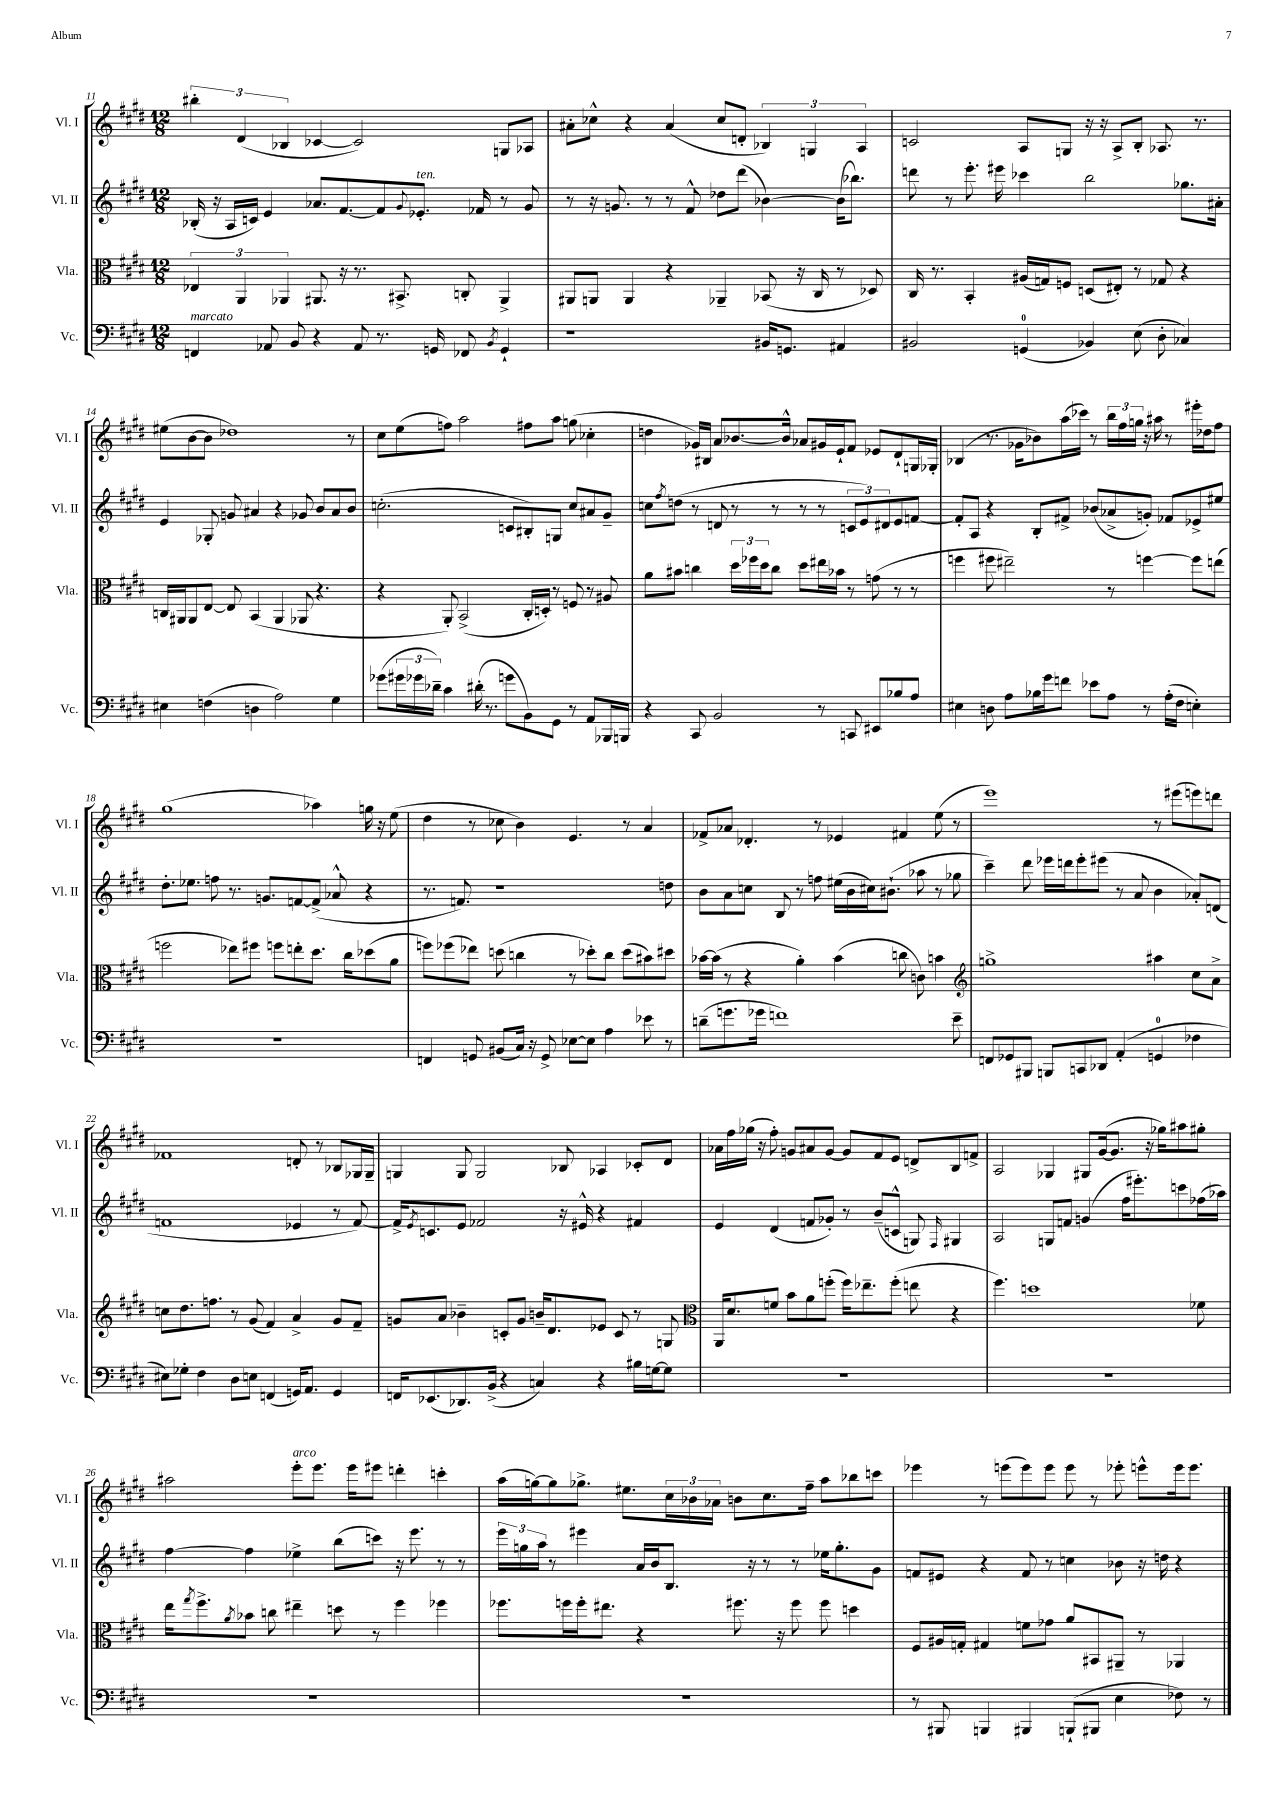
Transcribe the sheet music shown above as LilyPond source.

<<
\new StaffGroup <<
\new Staff = "s0" \with { instrumentName = "Vl. I" shortInstrumentName = "Vl. I" } {
    \clef treble \key e \major \numericTimeSignature \time 12/8
    \tuplet 3/2 { bis''4-. dis'4( bes4 } ces'4~ ces'2) g8 aes8 |
    ais'8-. ces''8-^ r4 ais'4( ces''8 d'8-. \tuplet 3/2 { bes4) g4 a4 } |
    c'2 a8 g8 r16 r16 a8-> b8-. aes8. r8. |
    eis''8( b'8~ b'8 des''1) r8 |
    cis''8 e''8( f''8) a''2 fis''8 a''8 g''8( ces''4-. |
    d''4 ges'16) bis16 a'8 bes'8.~ bes'16-^ aes'8 gis'16 e'16-! fis'8 ees'8 dis'8-! g16 ges16-. |
    bes4( r8. ges'16 bes'8) a''16( ces'''16) r8 \tuplet 3/2 { b''16 fis''16 g''16 } r16 ais''16 r8 eis'''16-. des''16 fis''8 |
    gis''1( aes''4) g''16 r16 e''8( |
    dis''4 r8 ces''8 b'4) e'4. r8 a'4 |
    fes'8-> aes'8 des'4.-. r8 ees'4 fis'4 e''8( r8 |
    e'''1) r8 eis'''8( e'''8) d'''8 |
    fes'1 d'8-. r8 bes8 ges16 ges16-- |
    g4 g8 g2 bes8 aes4 ces'8-. dis'8 |
    aes'16 fis''16 ges''16( r16 fis''8-.) g'8 ais'8 g'8~ g'8 fis'8 e'8 d'8-> b8 f'8-> |
    a2 ges4 gis8 gis'16~( gis'8. r16 ges''16) ais''8 gis''8-. |
    ais''2 e'''8-.^\markup { \italic "arco" } e'''8. e'''16 eis'''8 d'''4-. c'''4-. |
    a''16( g''16~) g''8 ges''8.-> eis''8. \tuplet 3/2 { cis''16 bes'16 aes'16 } b'8 cis''8. fis''16-- a''8 bes''8 c'''8 |
    ees'''4 r8 e'''8( e'''8) e'''8 e'''8 r8 ees'''8-. e'''8-^ e'''16 e'''8. \bar "|." |
}
\new Staff = "s1" \with { instrumentName = "Vl. II" shortInstrumentName = "Vl. II" } {
    \clef treble \key e \major \numericTimeSignature \time 12/8
    bes16-.( r16 a16 c'16) e'4 aes'8. fis'8.~ fis'8 \appoggiatura { gis'8 } ees'8.-.^\markup { \italic "ten." } fes'16 r8 gis'8 |
    r8 r16 g'8. r8 r8 fis'8-^ des''8 dis'''8( bes'4~) bes'16( bes''8.) |
    d'''8 r8 e'''8.-. eis'''16 ces'''4 b''2 ges''8. ais'16-. |
    e'4 ges8-. g'8 ais'4 r4 ges'8 b'8 ais'8 b'8 |
    c''2.-.( c'8 bis8-.) g8 c''8 ais'8 gis'8-- |
    c''8 \acciaccatura { fis''8 } d''8( r8 d'8 r8 r8 r8 r8 \tuplet 3/2 { c'8 e'8) dis'8 } e'8 f'8~ |
    f'8-. a8 r4 b8-. fis'8-> bes'8( aes'8-> g'8-.) fes'8 ees'8-> eis''8 |
    dis''8.-. ees''8. f''8 r8. g'8. f'8~ f'8->( aes'8-^ r4 |
    r8. f'8.) r1 d''8 |
    b'8 a'8 c''8 b8 r8 f''8 eis''16( b'16 cis''16) bis'8.-!( aes''8 r8 ges''8 |
    cis'''4--) dis'''8 ees'''16 d'''16 ees'''8-. eis'''8( r8 a'8 b'4 aes'8-.) d'8( |
    f'1 ees'4 r8 f'8~) |
    f'16-> \acciaccatura { e'8 } c'8. e'8 fes'2 r16 eis'16-^ r4 fis'4 |
    e'4 dis'4( f'8 ges'8-.) r8 b'8--( c'8-^ g8) \grace { fis16 } gis4 |
    a2 g8 f'8 g'4( fis''16 eis'''8.-.) c'''8 fes''16( aes''16) |
    fis''4~ fis''4 ees''4-> b''8( c'''8) r16 e'''8. r8 r8 |
    \tuplet 3/2 { e'''16 g''16 a''16 } r8 eis'''4 a'16 b'16 b8. r16 r8 r8 ees''16 g''8.-. gis'8 |
    f'8 eis'8 r4 f'8 r8 c''4 bes'8 r16 d''16 r4 \bar "|." |
}
\new Staff = "s2" \with { instrumentName = "Vla." shortInstrumentName = "Vla." } {
    \clef alto \key e \major \numericTimeSignature \time 12/8
    \tuplet 3/2 { ees4 a,4 aes,4 } ais,8. r16 r8. bis,8.-> c8-. ais,4-> |
    ais,8 a,8 a,4 r4 aes,4-- bes,8( r16 cis16 r8 des8) |
    cis16 r8. b,4-. ais16( g16) f8 d8( eis8-.) r8 ges8 r4 |
    c16 ais,16 ais,8 e8~ e8 b,4( ais,4 aes,8 r4. |
    r4 a,8-.) b,2->( cis16-. d16-.) r8 f8 r8 ais8 |
    a'8 bis'8 c''4 \tuplet 3/2 { dis''16 fes''16 dis''16 } c''8 dis''8 eis''16 bes'16 r8 g'8( r8 r8 |
    f''4 fis''8 eis''2--) r8 f''4~ f''8 e''8( |
    f''2 ees''8) fis''8 f''8 e''8-. dis''8. cis''16 des''8( a'8 |
    f''8) fes''8( ees''8) d''8( c''4 r8 des''8-.) c''8 des''8( bis'8) dis''8 |
    bes'16~ bes'16( r8 r4 a'4-.) bes'4( c''8 c'8) b'4 |
    \clef treble g''1-> ais''4 cis''8 a'8-> |
    c''8 dis''8. f''8. r8 gis'8( fis'4) a'4-> gis'8 fis'8-- |
    g'8 a'8 bes'4-- c'8-. g'8 b'16-- dis'8. ees'8 c'8 r8 g8 |
    \clef alto a,16 dis'8. f'8 b'8 a'8 f''8-.( f''16) ees''8.-- f''8-.( e''8 r4 |
    fis''4.) d''1 fes'8 |
    e''16 \acciaccatura { gis''8 } fis''8.-> \acciaccatura { a'8 } bes'8 c''8 eis''4-- d''8 r8 fis''4 fes''4 |
    fes''8. f''16 f''16-. eis''8. r4 fis''8. r16 fis''8 fis''8 d''4 |
    fis8 ais16 g16-. gis4 f'8 ges'8 a'8 bis,8 ais,8-- r8 aes,4 \bar "|." |
}
\new Staff = "s3" \with { instrumentName = "Vc." shortInstrumentName = "Vc." } {
    \clef bass \key e \major \numericTimeSignature \time 12/8
    f,4^\markup { \italic "marcato" } aes,8 b,8 r4 aes,8 r8. g,16 fes,8 \acciaccatura { b,8 } g,4-! |
    r1 bis,16 g,8. ais,4 |
    bis,2 g,4-0( bes,4) e8( dis8-. ces4) |
    eis4 f4( d4 a2) gis4 |
    ges'8( \tuplet 3/2 { gis'16 ges'16 des'16--) } cis'4 dis'16-.( r8. g'8 b,8) gis,8 r8 a,8 bes,,16 b,,16 |
    r4 cis,8 b,2 r8 c,8 eis,8 bes8 a8 |
    eis4 d8 a8 bes16 gis'16 f'8 ees'8 a8 r8 a16-.( fis16 e4-.) |
    R1. |
    f,4 g,8 bis,8( cis16) r16 g,8-> ees8~ ees8 a4 ees'8 r8 |
    d'8--( g'8. ges'16 f'1) e'8-- |
    f,8 ges,8 bis,,8 b,,8 c,8 des,8 a,4-.( g,4-0 fes4 |
    eis8) ges8-. fis4 dis8 e8 f,4( g,16) a,8. g,4 |
    f,16 ees,8.( des,8.) b,16->( r4 c4) r4 bis16 g16~ g8 |
    R1. |
    R1. |
    R1. |
    R1. |
    r8 bis,,8 b,,4 bis,,4 b,,8-!( bis,,8 e4 fes8) r8 \bar "|." |
}
>>
>>
\layout { \context { \Score currentBarNumber = #11 } }
